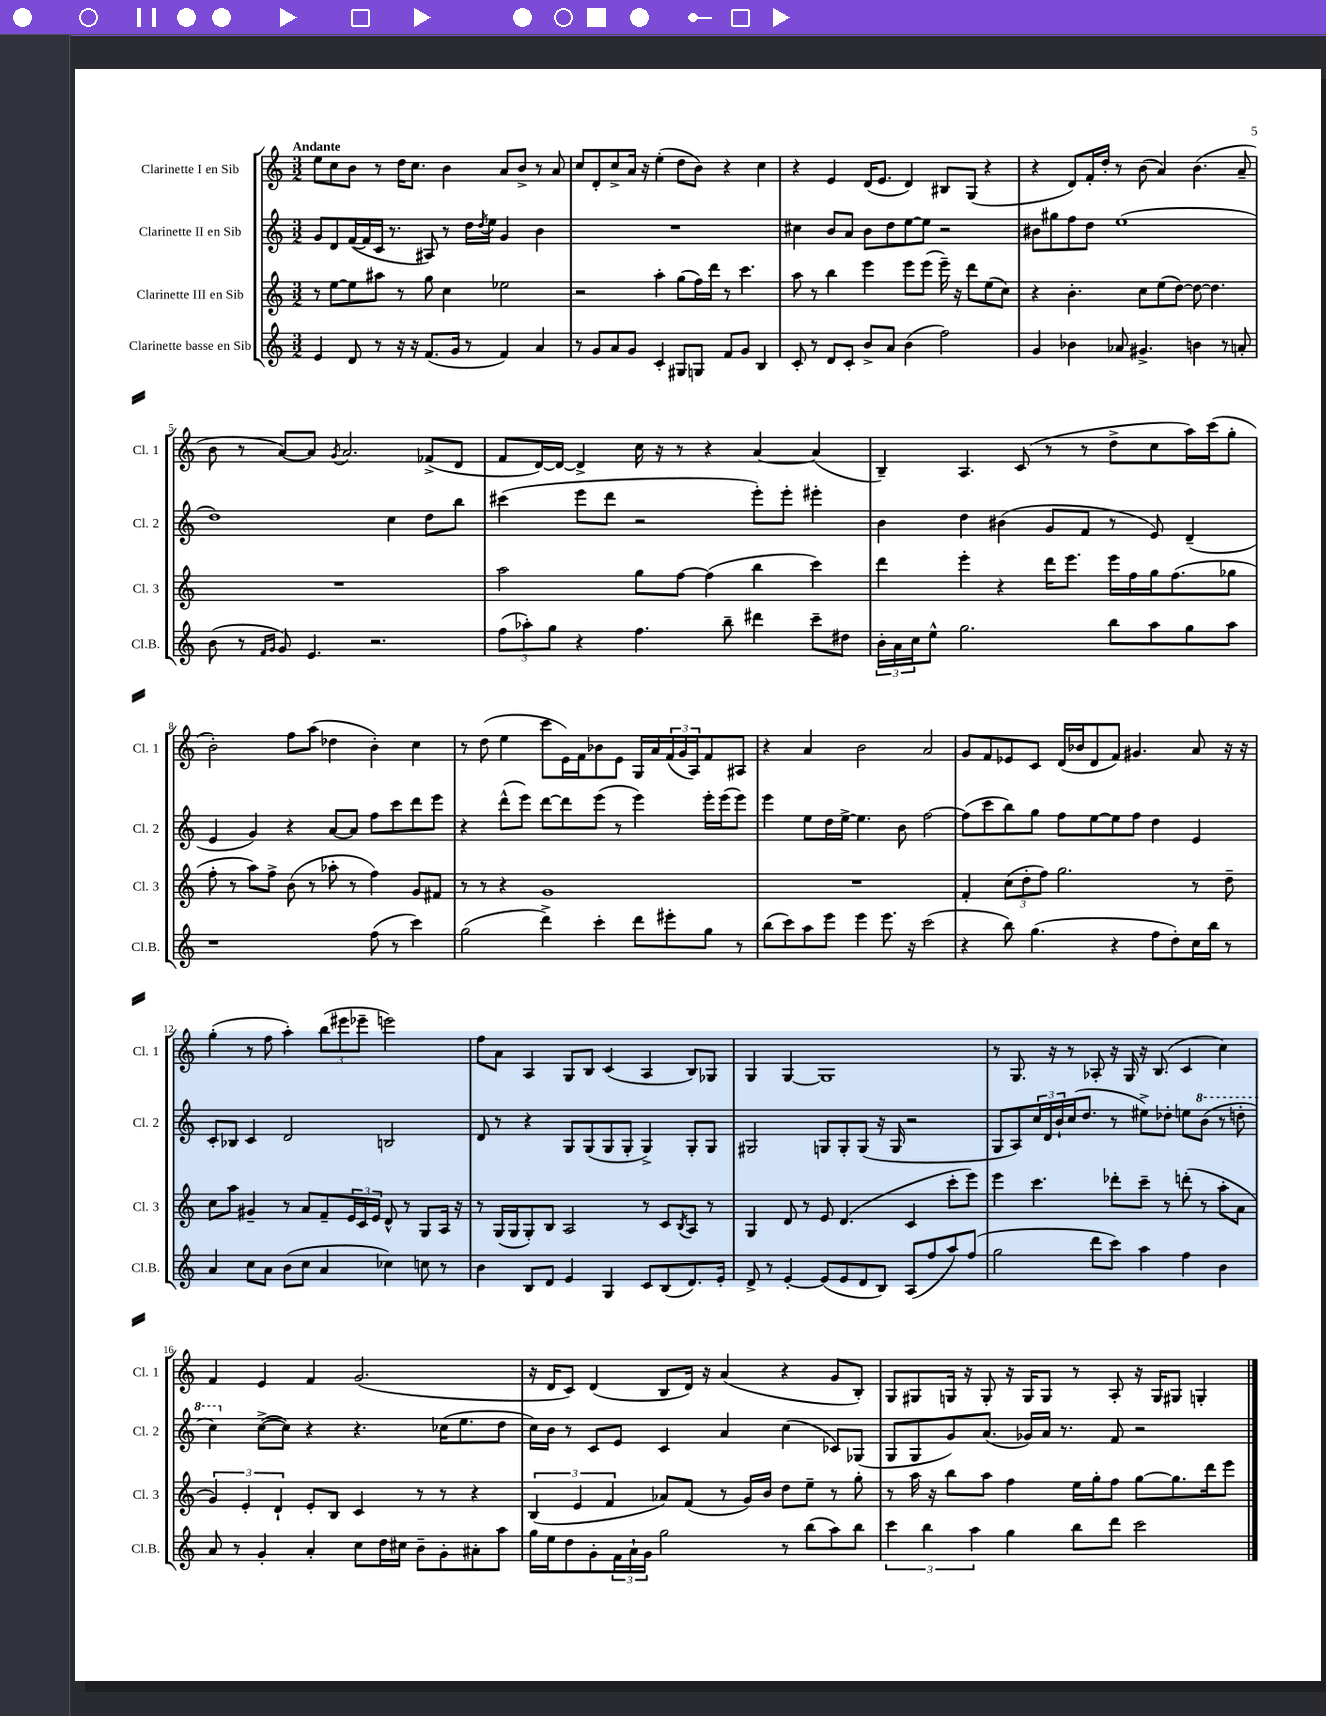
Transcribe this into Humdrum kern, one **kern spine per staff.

**kern	**kern	**kern	**kern
*part4	*part3	*part2	*part1
*staff4	*staff3	*staff2	*staff1
*I"Clarinette basse en Sib	*I"Clarinette III en Sib	*I"Clarinette II en Sib	*I"Clarinette I en Sib
*I'Cl.B.	*I'Cl. 3	*I'Cl. 2	*I'Cl. 1
*clefG2	*clefG2	*clefG2	*clefG2
*k[]	*k[]	*k[]	*k[]
*M3/2	*M3/2	*M3/2	*M3/2
=1	=1	=1	=1
!	!	!	!LO:TX:a:B:t=Andante
4e/	8r	8g/L	8ee\L
.	[8ee\L	8d/	8cc\
8d/	8ee\]	([16f/L	8b\J
.	.	16f/]	.
8r	8aa#X\J	16c/JJ	8r
.	.	8.r	.
16r	8r	.	16dd\KL
16r	.	.	8.cc\J
(8.f/L	8gg\	8A#X/)	.
.	4cc\	8r	4b\
16g/Jk	.	.	.
8r	.	16dd\LL	.
.	.	8qdd/	.
.	.	16ee\JJ	.
4f/)	2ee-X\	4g/	8a/L
.	.	.	8b^/J
4a/	.	4b\	8r
.	.	.	8a/
=2	=2	=2	=2
8r	2r	1.r	8cc/L
8g/L	.	.	8d'/
8a/	.	.	8cc^/
8g/J	.	.	16a/Jk
.	.	.	16r
4c'/	4aa'\	.	(4ee'\
8G#X/L	(8gg\L	.	8dd\L
8Gn/J	16ff\L)	.	8b\J)
.	16ddd\JJ	.	.
8f/L	8r	.	4r
8g/J	4.ccc\	.	.
4B/	.	.	4cc\
=3	=3	=3	=3
8c'/	8aa\	4cc#X\	4r
8r	8r	.	.
8d/L	4bb\	8b/L	4e/
8c'/J	.	8a/J	.
8b^/L	4eee\	8b\L	(16d/KL
.	.	.	8.e/J
8a/J	.	8dd\	.
(4b\	8eee\L	[8ee\	4d/)
.	(8eee\J	8ee\J]	.
2ff\)	16eee~\)	2r	8B#X/L
.	16r	.	.
.	8ddd\L	.	(8G/J
.	(8ee\	.	4r
.	8cc\J)	.	.
=4	=4	=4	=4
4g/	4r	8b#X\L	4r
.	.	8gg#X\	.
4b-X\	4.b'\	8ff\	8d/L)
.	.	8dd\J	16f'/L
.	.	.	16dd'/JJ
8a-X/	.	(1ee	8r
4.g#X^/	8cc\L	.	(8b\
.	(8ee\	.	4a/)
.	[8dd\J)	.	.
4bn\	8dd\_	.	(4.b\
.	4.dd\]	.	.
8r	.	.	.
8an'/	.	.	8a~/
!!LO:LB:g=z
=5	=5	=5	=5
(8b\	1.r	1dd)	8b\
8r	.	.	8r
16qqf/LL	.	.	.
16qqg/JJ	.	.	.
8g/)	.	.	[8a/L)
4.e/	.	.	8a/J]
.	.	.	8qg/
.	.	.	2.a/
2.r	.	.	.
.	.	4cc\	.
.	.	8dd\L	(8f-X^/L
.	.	8bb\J	8d/J
=6	=6	=6	=6
(12ff\L	2aa\	(4ccc#X\	8f/L
12aa-X'\)	.	.	.
.	.	.	[16d/L)
12gg\J	.	.	.
.	.	.	16d/JJ_
4r	.	8eee\L	4d^/]
.	.	8ddd\J	.
4.ff\	8gg\L	2r	16cc\
.	.	.	16r
.	[8ff\J	.	8r
.	(4ff\]	.	4r
8bb~\	.	.	.
4ddd#X\	4bb\	8eee'\L)	[4a/
.	.	8eee'\J	.
8ccc~\L	4ccc\)	4eee#X'\	(4a/]
8dd#X\J	.	.	.
=7	=7	=7	=7
24b'\LL	4ddd\	4b\	4B~/)
24a\	.	.	.
24cc\J	.	.	.
8ee^^\J	.	.	.
2.gg\	4eee'\	4dd\	4.A/
.	4r	(4b#X\	.
.	.	.	(8c/
.	16ddd\KL	8g/L	8r
.	8.eee\J	.	.
.	.	8f/J	8r
8bb\L	16eee\LL	8r	8dd^\L
.	16ff\	.	.
8aa\	16gg\J	8e/)	8cc\
.	(8.ff\	.	.
8gg\	.	(4d~/	16aa\L)
.	.	.	(16ccc\J
8aa\J	8gg-X\J	.	8gg'\J
!!LO:LB:g=z
=8	=8	=8	=8
1r	8ff'\	4e/	2b'\)
.	8r	.	.
.	8aa\L)	4g/)	.
.	8ff^\J	.	.
.	(8b\	4r	8ff\L
.	8r	.	(8aa\J
.	8aa-X'\	[8a/L	4dd-X\
.	8r	8a/J]	.
(8ff\	4ff\)	8ff\L	4b'\)
8r	.	8ccc\	.
4ccc\)	8g/L	8ddd\	4cc\
.	8f#X/J	8eee\J	.
=9	=9	=9	=9
(2gg\	8r	4r	8r
.	8r	.	(8dd\
.	4r	(8ddd^^\L	4ee\
.	.	8eee\J)	.
4ddd^\)	1g	[8ddd\L	8ccc\L
.	.	8ddd\]	16e\L)
.	.	.	16f\J
4ccc'\	.	(8eee\J	8b-X\
.	.	8r	8e\J
8ddd\L	.	4eee\)	16G/LL
.	.	.	16a/
8eee#X'\	.	.	(24f/
.	.	.	24g/
.	.	.	24A/J)
8gg\J	.	16eee'\LL	8f/
.	.	(16eee\J	.
8r	.	8eee\J)	8A#X/J
=10	=10	=10	=10
(8bb\L	1.r	4eee\	4r
8ccc\)	.	.	.
8aa\	.	8ee\L	4a/
8eee\J	.	16dd\L	.
.	.	[16ee^\JJ	.
4eee\	.	4.ee\]	2b\
8.eee\	.	.	.
.	.	8b\	.
16r	.	.	.
(2ccc\	.	[2ff\	2a/
=11	=11	=11	=11
4r	4f'/	(8ff\L]	8g/L
.	.	8ccc\	8f/
8bb\)	(12cc\L	8bb\)	8e-X/
.	12dd'\	.	.
(4.gg\	.	8gg\J	8c/J
.	12ff\J)	.	.
.	2.gg\	8ff\L	(16d/LL
.	.	.	16b-X/J
.	.	[8ee\	8d/
4r	.	8ee\]	8f/J)
.	.	8ff\J	4.g#X/
8ff\L	.	4dd\	.
8dd'\)	.	.	.
16cc\L	8r	4e/	8a/
16bb\JJ	.	.	.
8r	8dd~\	.	16r
.	.	.	16r
!!LO:LB:g=z
=12	=12	=12	=12
4a/	8cc\L	8c'/L	(4gg'\
.	8aa\J	8B-X/J	.
8cc\L	4g#X~/	4c/	8r
8a\J	.	.	8ff\
(8b\L	8r	2d/	4aa'\)
8cc\J	8a/L	.	.
4a/	8f~/	.	(12bb\L
.	.	.	12eee#X\
.	24e/L	.	.
.	24c/	.	12eee-X~\J
.	24e/JJ	.	.
4cc-X\)	8d^^/	2Bn/	2eeen\)
.	8r	.	.
8ccn\	8G/L	.	.
8r	16A/Jk	.	.
.	16r	.	.
=13	=13	=13	=13
4b\	8r	8d/	8ff\L
.	(16G/LL	8r	8a\J
.	16G/J	.	.
8B/L	8G'/)	4r	4A/
8d/J	8B/J	.	.
4e/	2A/	8G/L	8G/L
.	.	(8G/	8B/J
4G/	.	8G/	(4c/
.	.	8G'/J	.
8c/L	8r	4G^/)	4A/
(8B/	8c/L	.	.
.	8qB/	.	.
8.d/)	8A/J	8G'/L	8B/L)
.	8r	8G/J	8G-X/J
16e'/Jk	.	.	.
=14	=14	=14	=14
8d^/	4G/	2G#X/	4G/
8r	.	.	.
[4e'/	8d/	.	[4G/
.	8r	.	.
(8e/L]	8e/	8Gn/L	1G]
8e/	(4.d/	8G'/	.
8d/	.	(8G/J	.
8B/J)	.	16r	.
.	.	16G/	.
(8A/L	4c/	2r	.
8ff/	.	.	.
8aa/)	8ccc'\L	.	.
(8ff/J	8eee\J)	.	.
=15	=15	=15	=15
2gg\	4eee\	8G/L	8r
.	.	8A/)	8.G/
.	4.ccc\	24cc/L	.
.	.	24d/	.
.	.	.	16r
.	.	24b`/	.
.	.	(16cc/J	8r
.	.	8.dd/J	.
8ddd\L	.	.	8A-X'/
8ccc\J)	8ddd-X'\L	8r	16r
.	.	.	16G/
4aa\	8ccc~\J	8ee#X^\L)	16r
.	.	.	(8.B/
.	8r	8dd-X'\J	.
4ff\	(8dddn'\	8een\L	4c/
*	*	*8va	*
.	8r	(8bb\J	.
4b\	8aa'\L	8r	4cc\)
.	8a\J	8dddn'\	.
!!LO:LB:g=z
=16	=16	=16	=16
8a/	6g/)	4ccc\)	4f/
8r	.	.	.
.	6e'/	.	.
*	*	*X8va	*
4g'/	.	([8cc^\L	4e/
.	6d`/	.	.
.	.	8cc\J])	.
4a'/	8e'/L	4r	4f/
.	8B/J	.	.
8cc\L	4c/	4.r	(2.g/
16dd\L	.	.	.
16cc#X\JJ	.	.	.
8b~\L	8r	.	.
8g'\	8r	(16cc-X\KL	.
.	.	8.ee\	.
8a#X'\	4r	.	.
8aa\J	.	8dd\J	.
=17	=17	=17	=17
16gg\LL	(6B/	16cc\LL)	16r
16ee\J	.	16b\JJ	16d/KL
8dd\	.	8r	8c/J)
.	6e/	.	.
8g'\	.	8c/L	(4d/
.	6f/	.	.
24f\L	.	8e/J	.
24a`\	.	.	.
24g\JJ	.	.	.
2gg\	8a-X/L)	4c/	8B/L
.	(8f/J	.	16d/Jk)
.	.	.	16r
.	8r	4a/	(4a/
.	16g/LL)	.	.
.	16b/JJ	.	.
8r	8dd\L	(4cc\	4r
(8bb\L	8ee~\J	.	.
8aa\)	8r	8c-X/L)	8g/L
8bb\J	8gg'\	(8G-X/J	8B'/J)
=18	=18	=18	=18
6ccc\	8r	8G/L	8G/L
.	16aa\	8G/	8G#X/
6bb\	.	.	.
.	16r	.	.
.	8bb\L	8g/)	16Gn/Jk
.	.	.	16r
6aa\	.	.	.
.	8aa\J	(8.a/J	8G'/
4gg\	4ff\	.	16r
.	.	16g-X/LL)	16G/KL
.	.	16a/JJ	8G/J
.	.	8.r	.
8bb\L	16ee\LL	.	8r
.	16gg'\J	.	.
8ddd\J	8ff\J	8f/	8A'/
2ccc\	[8gg\L	2r	16r
.	.	.	16G/KL
.	8.gg\]	.	8G#X/J
.	.	.	4Gn'/
.	16ddd\k	.	.
.	8eee\J	.	.
==	==	==	==
*-	*-	*-	*-
